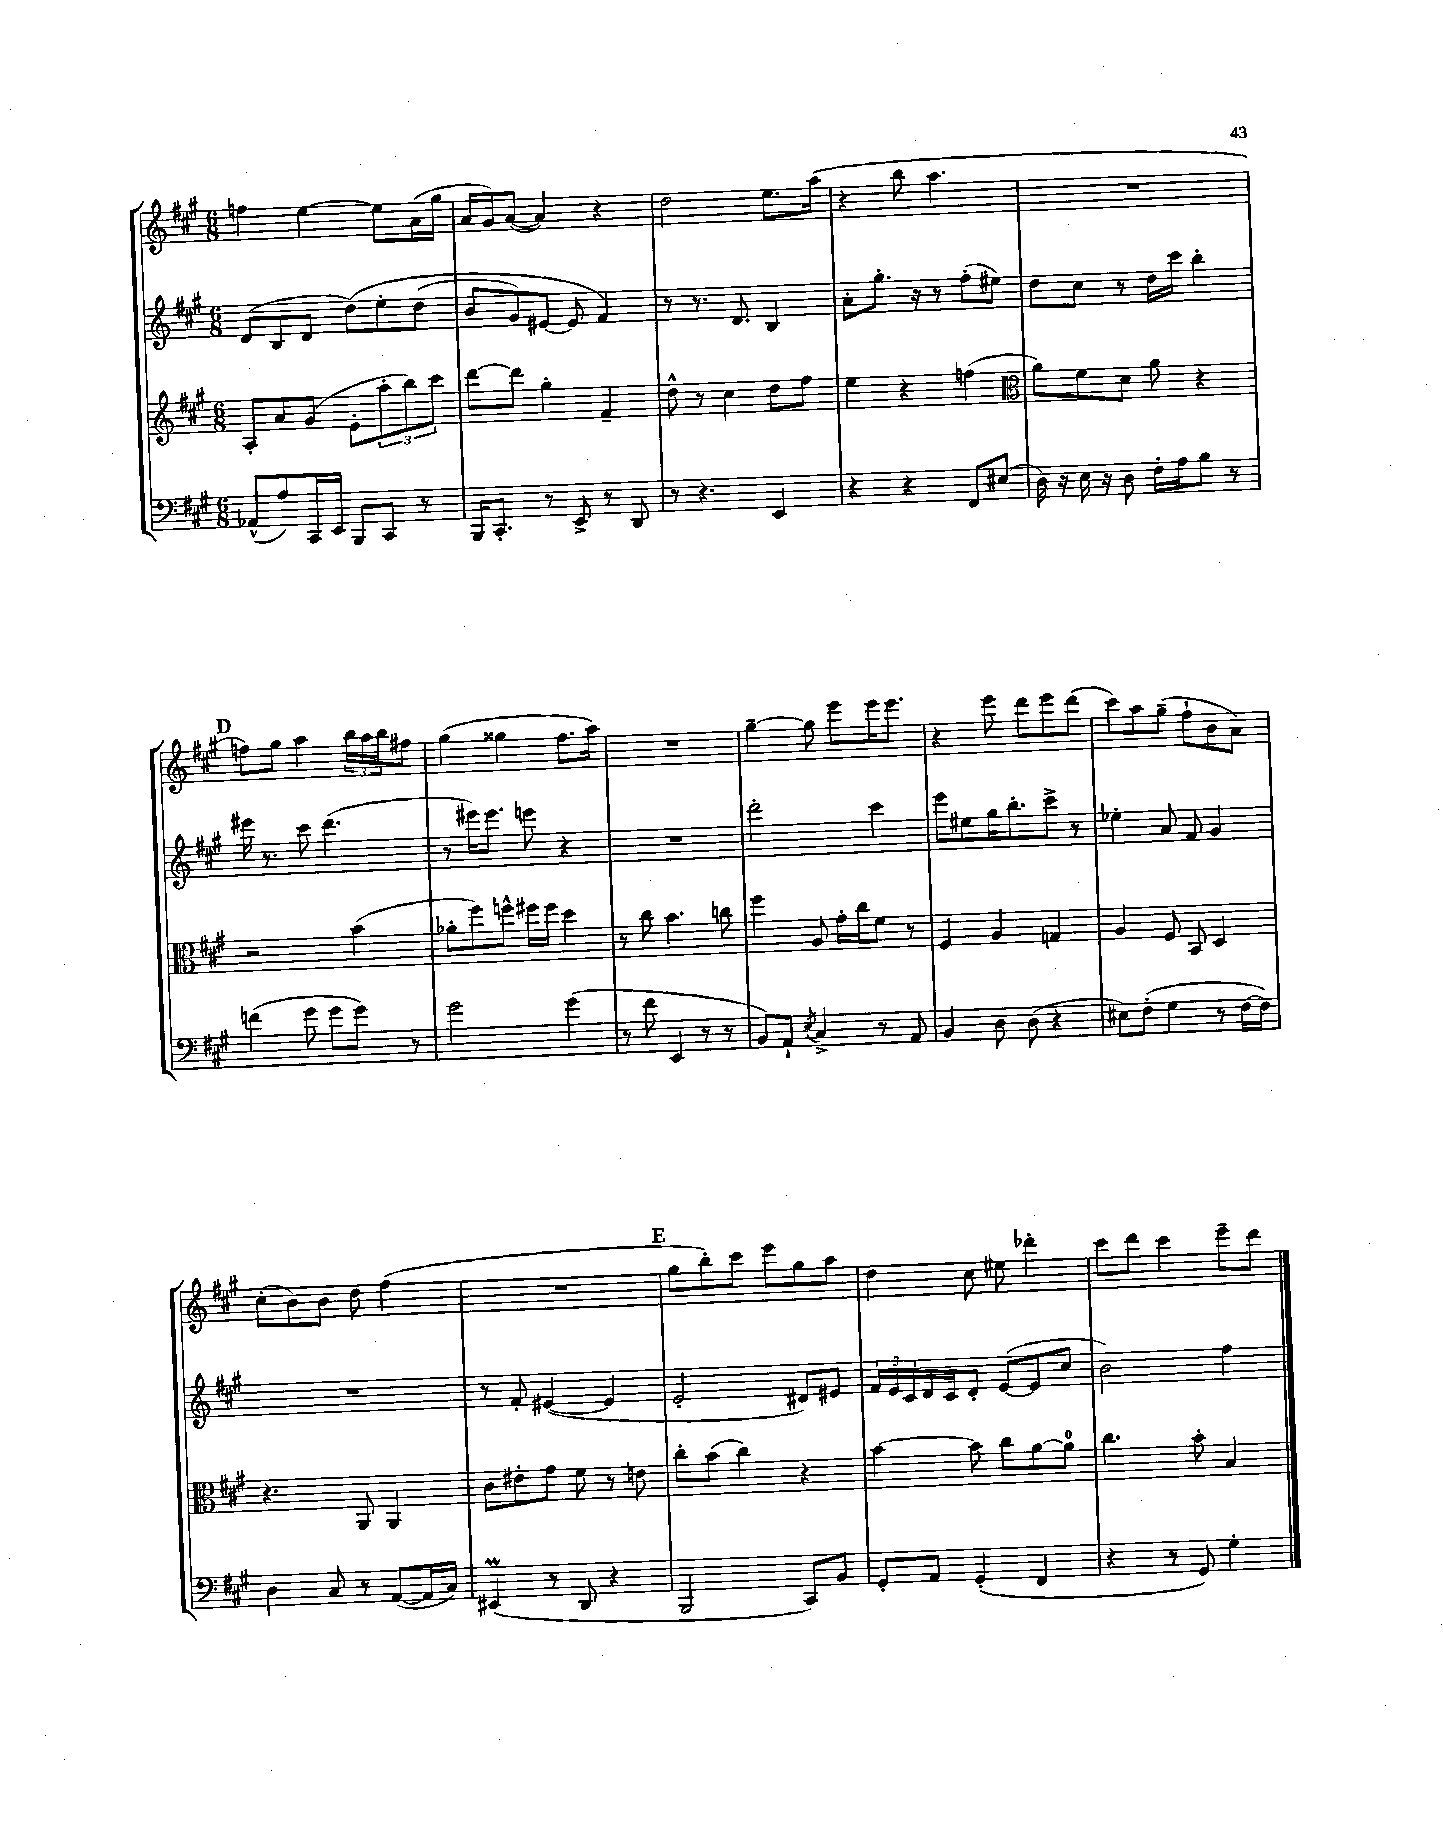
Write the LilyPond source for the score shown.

<<
\new StaffGroup <<
\new Staff = "s0" {
    \clef treble \key a \major \numericTimeSignature \time 6/8
    f''4 e''4~ e''8 a'16( gis''16 |
    a'16 gis'16) a'8~( a'4) r4 |
    d''2 e''8. a''16( |
    r4 b''8 a''4. |
    R2. |
    \mark \markup { \bold "D" } f''8) gis''8 a''4 \tuplet 3/2 { b''16 a''16 b''16 } fis''8 |
    gis''4( gisis''4 fis''8. a''16) |
    R2. |
    gis''4~-- gis''8 e'''8 e'''16 e'''8. |
    r4 e'''8 d'''8 e'''8 d'''8( |
    cis'''8) a''8 gis''8--( fis''8-! b'8 a'8) |
    cis''8-.( b'8) b'8 d''8 fis''4( |
    R2. |
    \mark \markup { \bold "E" } gis''8 b''8-.) cis'''8 e'''8 gis''8 a''8 |
    d''4 cis''8 eis''8 des'''4-. |
    cis'''8 d'''8 cis'''4 e'''8-- d'''8 \bar "|." |
}
\new Staff = "s1" {
    \clef treble \key a \major \numericTimeSignature \time 6/8
    d'8( b8 d'8 d''8)\( e''8-. d''8( |
    b'8 gis'8) eis'8~ eis'8 fis'4\) |
    r8 r8. d'8. b4 |
    a'8-. gis''8.-. r16 r8 fis''8-.( eis''8) |
    d''8 cis''8 r8 d''16 cis'''16 b''4-. |
    \mark \markup { \bold "D" } eis'''16 r8. cis'''8 d'''4.( |
    r8 eis'''16) eis'''8. e'''8 r4 |
    R2. |
    d'''2-. cis'''4 |
    e'''8 eis''8 gis''16 b''8.-. cis'''8-> r8 |
    ees''4-. a'8 fis'8 gis'4 |
    R2. |
    r8 fis'8-. eis'4~( eis'4 |
    \mark \markup { \bold "E" } e'2-. dis'8) eis'8 |
    \tuplet 3/2 { fis'16 e'16 cis'16 } d'16 cis'16 d'8-. e'8~( e'8 cis''8 |
    b'2) fis''4 \bar "|." |
}
\new Staff = "s2" {
    \clef treble \key a \major \numericTimeSignature \time 6/8
    a8-. a'8 gis'8( e'8-. \tuplet 3/2 { a''8-. b''8) cis'''8 } |
    d'''8~ d'''8 gis''4-. fis'4-- |
    d''8-^ r8 cis''4 d''8 fis''8 |
    e''4 r4 f''4( |
    \clef alto a'8) fis'8 d'8 a'8 r4 |
    \mark \markup { \bold "D" } r2 b'4( |
    aes'8-. fis''8) f''8-^ fis''16 fis''16 d''4 |
    r8 cis''8 b'4. c''8 |
    fis''4 a8 gis'16-. cis''16 fis'8 r8 |
    fis4 a4 g4 |
    a4 fis8 b,8 d4 |
    r4. a,8 a,4 |
    cis'8 eis'8-. gis'8 fis'8 r8 e'8 |
    \mark \markup { \bold "E" } cis''8-. b'8( cis''4) r4 |
    b'4~ b'8 cis''8 a'8~ a'8-0 |
    cis''4. b'8-. b4 \bar "|." |
}
\new Staff = "s3" {
    \clef bass \key a \major \numericTimeSignature \time 6/8
    aes,8-^( a8) cis,16 e,16 b,,8 cis,8 r8 |
    b,,16 cis,8.-. r8 e,8-> r8 d,8 |
    r8 r4. e,4 |
    r4 r4 fis,8 eis8( |
    d16) r16 e16 r16 d8 fis16-. a16 b8 r8 |
    \mark \markup { \bold "D" } f'4( gis'8 gis'8 gis'8) r8 |
    gis'2 gis'4( |
    r8 fis'8 e,4 r8 r8 |
    b,8) a,8-! \acciaccatura { e8 } cis4-> r8 a,8 |
    b,4 d8 d8( r4 |
    eis8) fis8-.( gis4 r8 fis16~ fis16) |
    d4 cis8 r8 a,8~( a,16 cis16) |
    eis,4\prall( r8 d,8 r4 |
    \mark \markup { \bold "E" } b,,2 cis,8) b,8 |
    gis,8-. a,8 gis,4-.( fis,4 |
    r4 r8 gis,8) gis4-. \bar "|." |
}
>>
>>
\layout { \context { \Score \remove "Bar_number_engraver" } }
